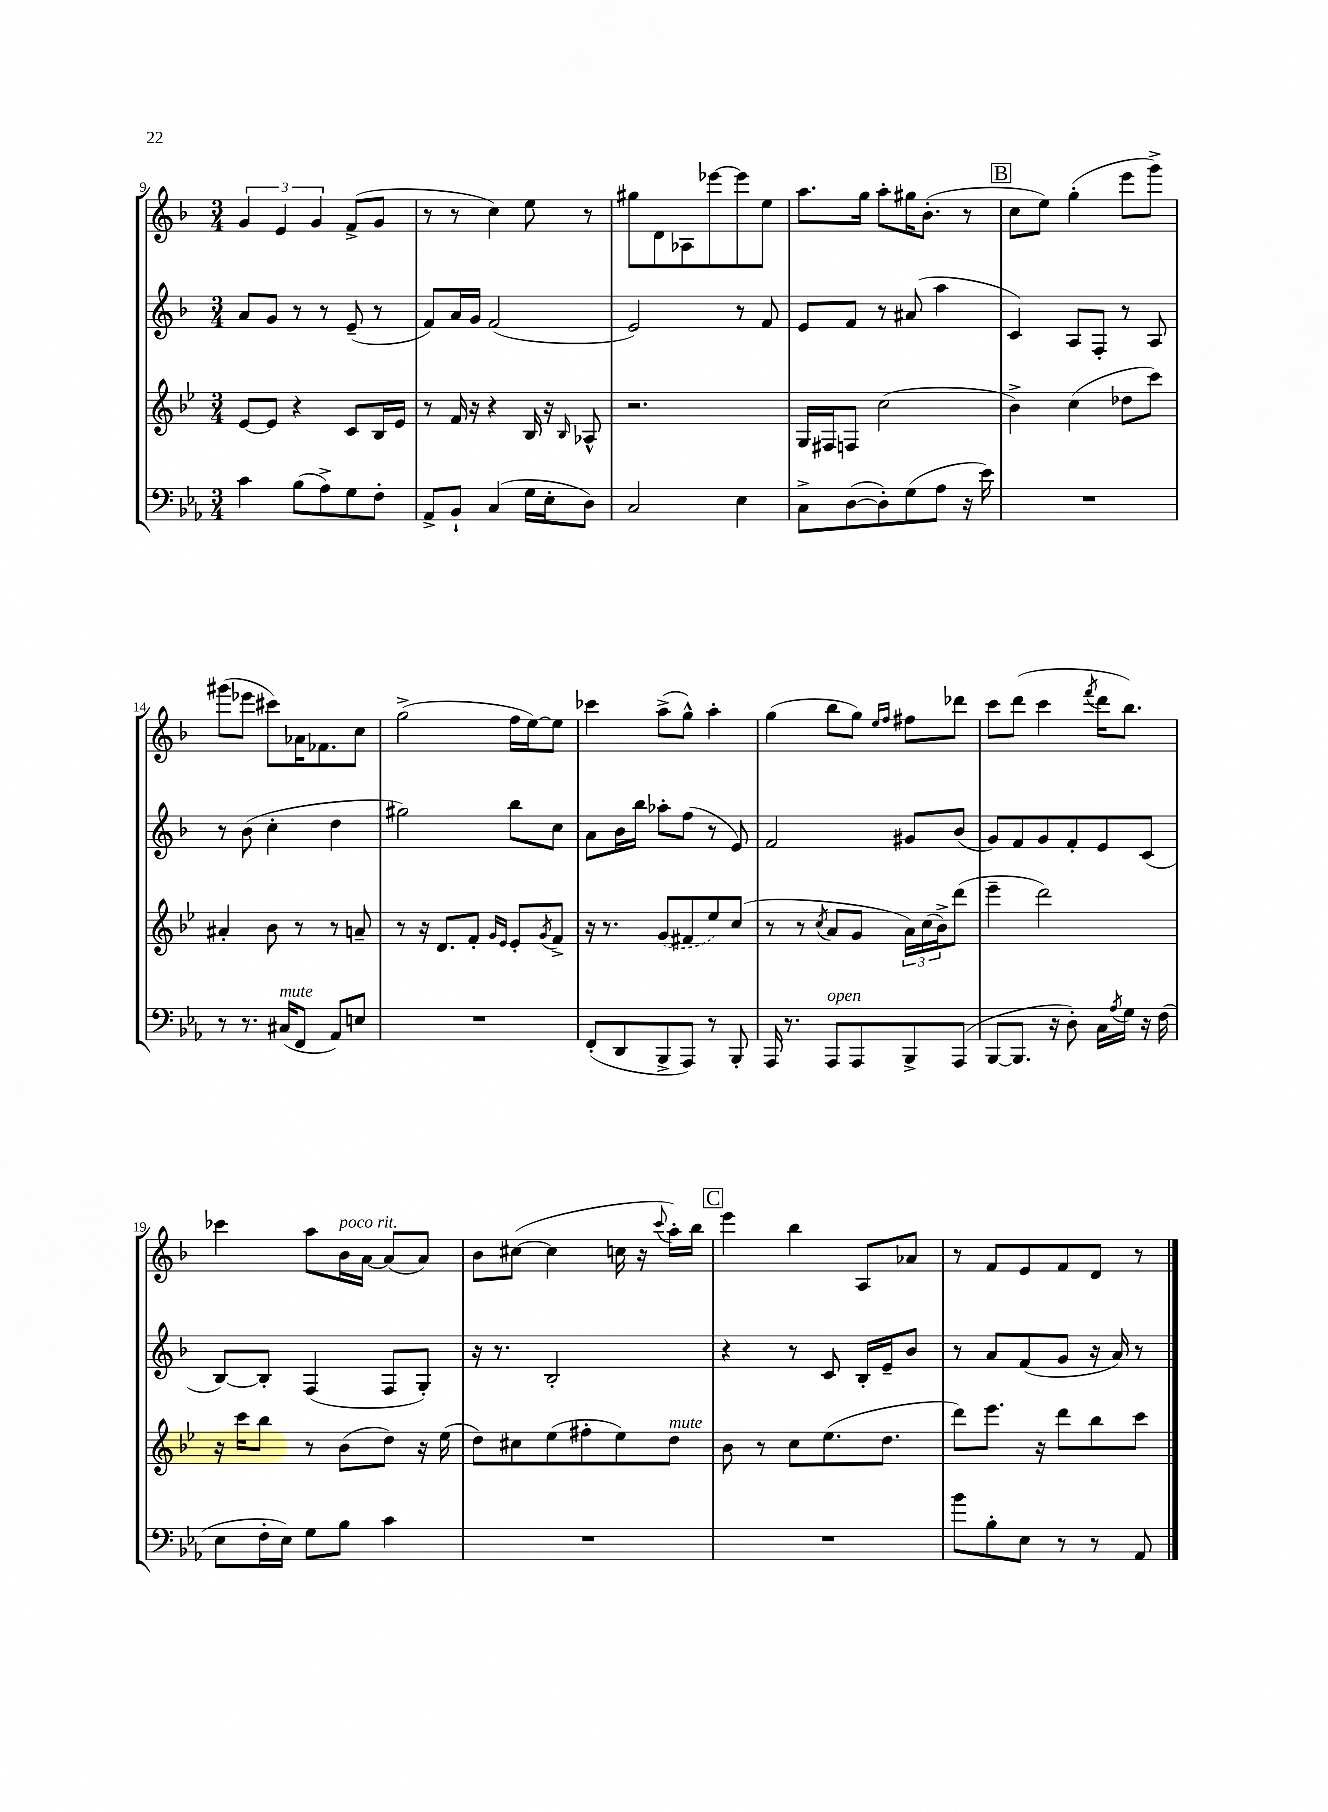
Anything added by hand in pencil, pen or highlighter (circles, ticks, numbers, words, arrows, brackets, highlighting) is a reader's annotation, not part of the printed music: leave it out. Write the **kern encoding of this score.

**kern	**kern	**kern	**kern
*part4	*part3	*part2	*part1
*staff4	*staff3	*staff2	*staff1
*clefF4	*clefG2	*clefG2	*clefG2
*k[b-e-a-]	*k[b-e-]	*k[b-]	*k[b-]
*M3/4	*M3/4	*M3/4	*M3/4
=9	=9	=9	=9
4c\	[8e-/L	8a/L	6g/
.	8e-/J]	8g/J	.
.	.	.	6e/
(8B-\L	4r	8r	.
.	.	.	6g/
8A-^\)	.	8r	.
8G\	8c/L	(8e~/	(8f^/L
8F'\J	16B-/L	8r	8g/J
.	16e-/JJ	.	.
=10	=10	=10	=10
8AA-^/L	8r	8f/L)	8r
8BB-`/J	16f/	16a/L	8r
.	16r	16g/JJ	.
(4C/	4r	(2f/	4cc\)
16G\LL	16B-/	.	8ee\
16E-'\J	16r	.	.
.	16qqB-/	.	.
8D\J)	8A-X^^/	.	8r
=11	=11	=11	=11
2C/	2.r	2e/)	8gg#X\L
.	.	.	8d\
.	.	.	8A-X\
.	.	.	[8eee-X\
4E-\	.	8r	8eee-\]
.	.	8f/	8ee\J
=12	=12	=12	=12
8C^\L	16G/LL	8e/L	8.aa\L
.	16F#X/J	.	.
([8D\	8Fn/J	8f/J	.
.	.	.	16gg\Jk
8D'\])	(2cc\	8r	8aa'\L
(8G\	.	(8a#X/	16gg#X\K
.	.	.	(8.b-'\J
8A-\J	.	4aa\	.
16r	.	.	8r
16e-\)	.	.	.
!!LO:REH:place=s1:t=B
=13	=13	=13	=13
2.r	4b-^\)	4c/)	8cc\L
.	.	.	8ee\J)
.	(4cc\	8A/L	(4gg'\
.	.	8F'/J	.
.	8dd-X\L	8r	8eee\L
.	8ccc\J)	8A/	8ggg^\J)
!!LO:LB:g=z
=14	=14	=14	=14
8r	4a#X'/	8r	(8ggg#X\L
8.r	.	(8b-\	8eee-X\J
.	8b-\	4cc'\	8ccc#X\L)
!LO:TX:a:i:t=mute	!	!	!
(16C#X/KL	.	.	.
8FF/J	8r	.	16a-X\K
.	.	.	8.f-X\
8AA-/L)	8r	4dd\	.
8En/J	8an~/	.	8cc\J
=15	=15	=15	=15
2.r	8r	2gg#X\)	(2gg^\
.	16r	.	.
.	8.d/L	.	.
.	8f'/J	.	.
.	16qqg/LL	.	.
.	16qqe-/JJ	.	.
.	8e-'/L	8bb-\L	16ff\LL
.	.	.	[16ee\J)
.	8qg/	.	.
.	8f^/J	8cc\J	8ee\J]
=16	=16	=16	=16
(8FF'/L	16r	8a\L	4ccc-X\
.	8.r	.	.
8DD/	.	16b-\L	.
.	.	16bb-\JJ	.
8BBB-^/	(8g/L	8aa-X'\L	(8aa^\L
8AAA-/J)	8f#X/	(8ff\J	8gg^^\J)
8r	8ee-/)	8r	4aa'\
8BBB-'/	(8cc/J	8e/)	.
=17	=17	=17	=17
16AAA-/	8r	2f/	(4gg\
8.r	.	.	.
.	8r	.	.
.	8qcc/	.	.
!LO:TX:a:i:t=open	!	!	!
8AAA-/L	8a/L	.	8bb-\L
8AAA-/	8g/J	.	8gg\J)
.	.	.	16qqee/LL
.	.	.	16qqff/JJ
8BBB-^/	24a\LL)	8g#X/L	8ff#X\L
.	(24cc\	.	.
.	24b-^\J)	.	.
(8AAA-/J	(8ddd\J	(8b-/J	8ddd-X\J
=18	=18	=18	=18
[8BBB-/L	4eee-~\	8g/L)	8ccc\L
8.BBB-/J]	.	8f/	(8ddd\J
.	2ddd\)	8g/	4ccc\
16r	.	.	.
8D'\)	.	8f'/	.
.	.	.	8qfff/
16C\LL	.	8e/	16ddd\KL
8qA-/	.	.	.
16G\JJ	.	.	8.bb-\J)
16r	.	(8c/J	.
(16F\	.	.	.
!!LO:LB:g=z
=19	=19	=19	=19
8E-\L	16r	[8B-/L)	4ccc-X\
.	16ccc\KL	.	.
16F'\L	8bb-\J	8B-'/J]	.
16E-\JJ)	.	.	.
8G\L	8r	(4F/	8aa\L
!	!	!	!LO:TX:a:i:t=poco rit.
8B-\J	(8b-\L	.	16b-\L
.	.	.	[16a\JJ
4c\	8dd\J)	8F/L	(8a/L]
.	16r	8G'/J)	8a/J)
.	(16ee-\	.	.
=20	=20	=20	=20
2.r	8dd\L)	16r	8b-\L
.	.	8.r	.
.	8cc#X\	.	([8cc#X\J
.	(8ee-\	2B-'/	4cc#\]
.	8ff#X'\	.	.
.	8ee-\)	.	16ccn\
.	.	.	16r
.	.	.	8qqccc/
!	!LO:TX:a:i:t=mute	!	!
.	8dd\J	.	16aa'\LL)
.	.	.	16bb-\JJ
!!LO:REH:place=s1:t=C
=21	=21	=21	=21
2.r	8b-\	4r	4eee\
.	8r	.	.
.	8cc\L	8r	4bb-\
.	(8.ee-\	8c/	.
.	.	16B-'/LL	8A/L
.	8.dd\J	16e~/J	.
.	.	8b-/J	8a-X/J
=22	=22	=22	=22
8b-\L	8ddd\L)	8r	8r
8B-'\	8.eee-\J	8a/L	8f/L
8E-\J	.	(8f/	8e/
.	16r	.	.
8r	8ddd\L	8g/J	8f/
8r	8bb-\	16r	8d/J
.	.	16a/)	.
8AA-/	8ccc\J	8r	8r
==	==	==	==
*-	*-	*-	*-
